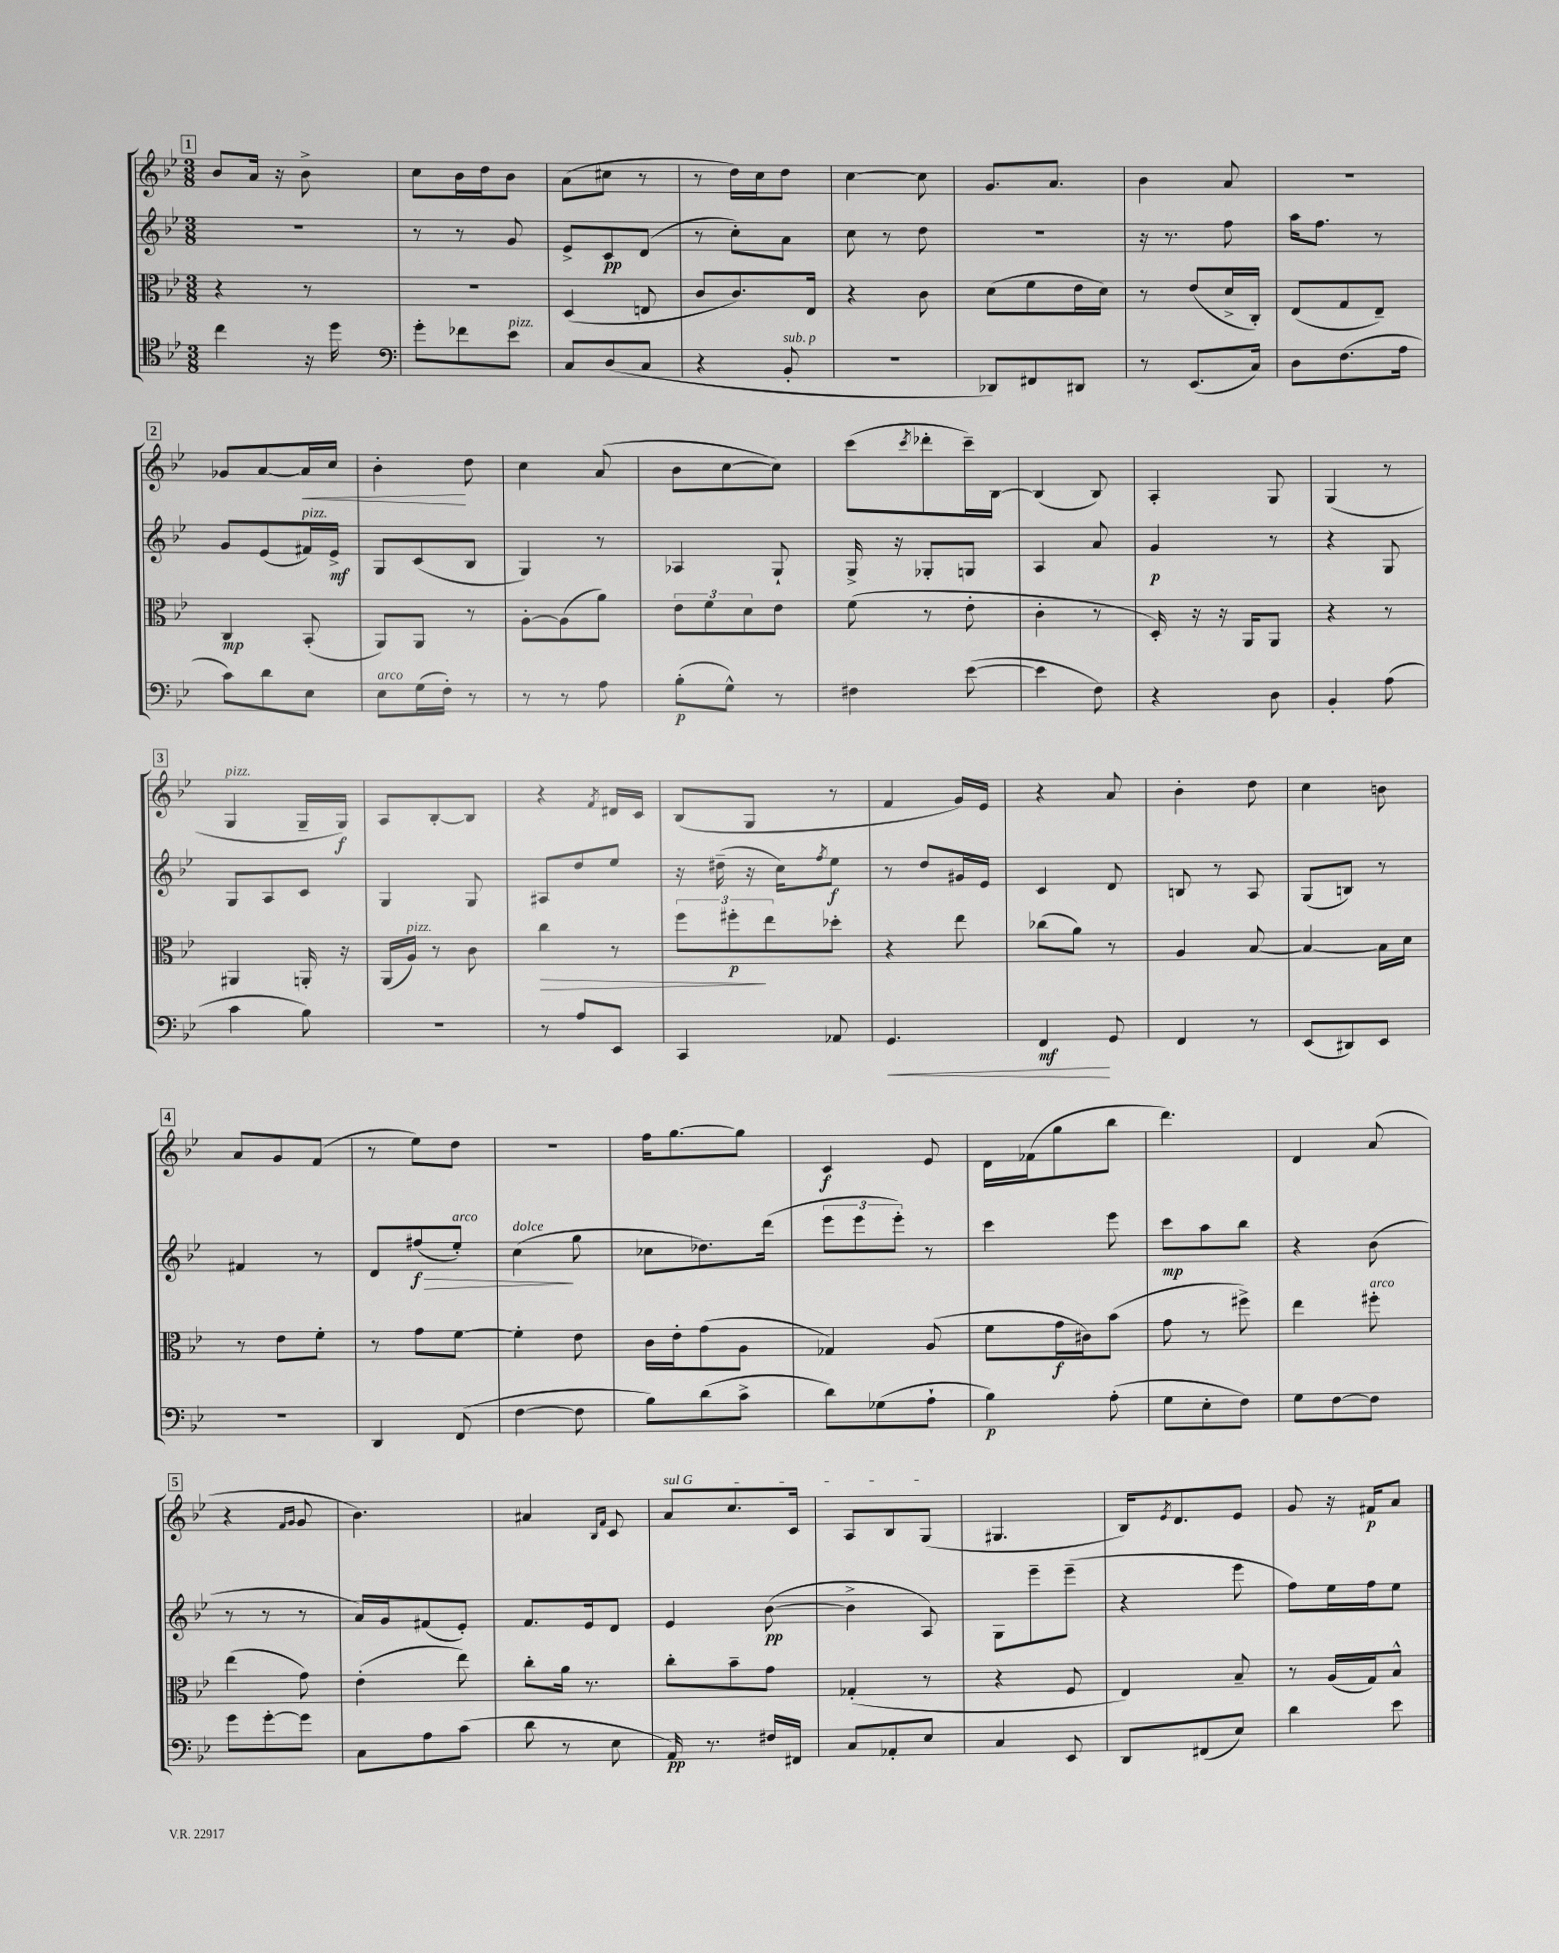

**kern	**kern	**kern	**kern
*staff4	*staff3	*staff2	*staff1
*clefC4	*clefC3	*clefG2	*clefG2
*k[b-e-]	*k[b-e-]	*k[b-e-]	*k[b-e-]
*M3/8	*M3/8	*M3/8	*M3/8
4cc\	4r	4.r	8b-/L
.	.	.	16a/Jk
.	.	.	16r
16r	8r	.	8b-^\
16dd\	.	.	.
=	=	=	=
*clefF4	*	*	*
8g'\L	4.r	8r	8cc\L
8f-\	.	8r	16b-\L
.	.	.	16dd\J
8e-\J	.	8g/	8b-\J
=	=	=	=
8C/L	(4D/	8e-^/L	(8a\L
(8D/	.	8c/	8cc#\J
8C/J	8E/	(8d/J	8r
=	=	=	=
4r	8c/L	8r	8r
.	8.c/)	8cc'\L)	16dd\LL)
.	.	.	16cc\J
8BB-'/	.	8a\J	8dd\J
.	16E-/Jk	.	.
=	=	=	=
4.r	4r	8cc\	[4cc\
.	.	8r	.
.	8c\	8dd\	8cc\]
=	=	=	=
8DD-/L)	(8d\L	4.r	8.g/L
8FF#/	8f\	.	.
.	.	.	8.a/J
8DD#/J	16e-\L	.	.
.	16d\JJ)	.	.
=	=	=	=
8r	8r	16r	4b-\
.	.	8.r	.
(8.EE-/L	(8e-/L	.	.
.	16d^/L	8ff\	8a/
16C/Jk)	16C'/JJ)	.	.
=	=	=	=
8D\L	(8E-/L	16aa\LK	4.r
.	.	8.ff\J	.
(8.F\	8G/	.	.
.	8E-~/J)	8r	.
16A\Jk	.	.	.
=	=	=	=
8c\L)	4C/	8g/L	8g-/L
8d\	.	(8e-/	[8a/
8E-\J	(8BB-'/	16f#/L)	16a/]L
.	.	16e-^/JJ	16cc/JJ
=	=	=	=
8E-\L	8AA/L)	8G/L	4b-'\
(16G\L	8AA/J	(8c/	.
16F'\JJ)	.	.	.
8r	8r	8B-/J	8dd\
=	=	=	=
8r	[8A'\L	4G/)	4cc\
8r	(8A\]	.	.
8A\	8a\J)	8r	(8a/
=	=	=	=
(8B-'\L	12e-\L	4A-/	8b-\L
.	12f\	.	.
8G^^\J)	.	.	[8cc\
.	12d\	.	.
8r	8e-\J	8G`/	8cc\]J)
=	=	=	=
4F#\	(8f\	16G^/	(8ccc\L
.	.	16r	.
.	.	.	8qccc/
.	8r	8G-'/L	8ddd-'\
([8e-\	8e-'\	8G/J	16ccc~\L)
.	.	.	[16B-\JJ
=	=	=	=
4e-\]	4c'\	4A/	(4B-/]
8F\)	8r	8a/	8B-/)
=	=	=	=
4r	16D'/)	4g/	4A'/
.	16r	.	.
.	16r	.	.
.	16AA/LK	.	.
8D\	8AA/J	8r	8G/
=	=	=	=
4BB-'/	4r	4r	(4G/
(8A\	8r	8G/	8r
=	=	=	=
4c\	4AA#/	8G/L	4G/
.	.	8A/	.
8B-\)	16AA'/	8c/J	16G~/LL
.	16r	.	16G/JJ)
=	=	=	=
4.r	(16AA/LL	4G/	8A/L
.	16A/JJ)	.	.
.	8r	.	[8B-'/
.	8c\	8G/	8B-/]J
=	=	=	=
8r	4cc\	8A#/L	4r
8A/L	.	8dd/	.
.	.	.	8qf/
8EE-/J	8r	8ee-/J	16d#/LL
.	.	.	16c/JJ
=	=	=	=
4CC/	12ff\L	16r	(8B-/L
.	.	(16dd#~\	.
.	12ff#'\	.	.
.	.	16r	8G/J
.	12ee-\	.	.
.	.	16cc\LK)	.
.	.	8qff/	.
8AA-/	8dd-'\J	8ee-\J	8r
=	=	=	=
4.GG/	4r	8r	4f/
.	.	8dd/L	.
.	8ee-\	16g#/L	16g/LL)
.	.	16e-/JJ	16e-/JJ
=	=	=	=
4FF/	(8cc-\L	4c/	4r
.	8a\J)	.	.
8GG/	8r	8d/	8a/
=	=	=	=
4FF/	4A/	8B/	4b-'\
.	.	8r	.
8r	[8B-/	8A/	8dd\
=	=	=	=
(8EE-/L	4B-/_	(8G/L	4cc\
8DD#/)	.	8B/J)	.
8EE-/J	16B-\]LL	8r	8b\
.	16d\JJ	.	.
=	=	=	=
4.r	8r	4f#/	8a/L
.	8e-\L	.	8g/
.	8f'\J	8r	(8f/J
=	=	=	=
4DD/	8r	8d/L	8r
.	8g\L	(8ff#/	8ee-\L)
(8FF/	[8f\J	8ee-'/J)	8dd\J
=	=	=	=
[4F\	4f'\]	(4cc\	4.r
8F\]	8e-\	8gg\	.
=	=	=	=
8B-\L)	16c\LL	8cc-\L	16ff\LK
.	16e-'\J	.	[8.gg\
(8d\	(8g\	8.dd-\)	.
8c^\J	8A\J	.	8gg\]J
.	.	(16ddd\Jk	.
=	=	=	=
8d\L)	4G-/)	12eee-\L	4c/
.	.	12eee-\	.
(8G-\	.	.	.
.	.	12eee-'\J)	.
8A`\J	(8A/	8r	8e-/
=	=	=	=
4B-\)	8f\L	4ccc\	16d\LL
.	.	.	(16f-\J
.	16g\L	.	8gg\
.	16c#\J)	.	.
(8A'\	(8b-\J	8eee-\	8bb-\J
=	=	=	=
8G\L	8g\	8ccc\L	4.ddd\)
8E-'\	8r	8aa\	.
8F\J)	8ff#^\)	8bb-\J	.
=	=	=	=
8G\L	4ee-\	4r	4d/
[8F\	.	.	.
8F\]J	8ff#'\	(8b-\	(8a/
=	=	=	=
8g\L	(4ee-\	8r	4r
[8g'\	.	8r	.
.	.	.	16qqf/LL
.	.	.	16qqg/JJ
8g\]J	8g\)	8r	8g/
=	=	=	=
8C\L	(4e-'\	16a/LL)	4.b-\)
.	.	16g/J	.
8A\	.	(8f#/	.
(8c\J	8ee-\)	8e-'/J)	.
=	=	=	=
8d\	8cc'\L	8.f/L	4a#/
8r	16a\Jk	.	.
.	8.r	16e-/k	.
.	.	.	16qqB-/LL
.	.	.	16qqf/JJ
8E-\	.	8d/J	8c/
=	=	=	=
16AA/)	8cc'\L	4e-/	8a/L
8.r	.	.	.
.	8b-~\	.	8.cc/
16F#/LL	8g\J	([8b-\	.
16FF#/JJ	.	.	16c/Jk
=	=	=	=
8C/L	(4G-'/	4b-^\]	8A/L
8AA-'/	.	.	8B-/
8E-/J	8r	8A/)	(8G/J
=	=	=	=
4C/	4r	8G\L	4.G#/
.	.	8eee-~\	.
8EE-/	8F/	(8eee-~\J	.
=	=	=	=
8DD/L	4E-/)	4r	16B-/LK)
.	.	.	8qe-/
.	.	.	8.d/
(8FF#/	.	.	.
8E-/J)	8B-~/	8eee-\	8e-/J
=	=	=	=
4d\	8r	8ff\L)	8g/
.	(16A/LL	16ee-\L	16r
.	16G/J)	16ff\J	16f#/LK
8e-\	8B-^^/J	8ee-\J	8a/J
==	==	==	==
*-	*-	*-	*-
